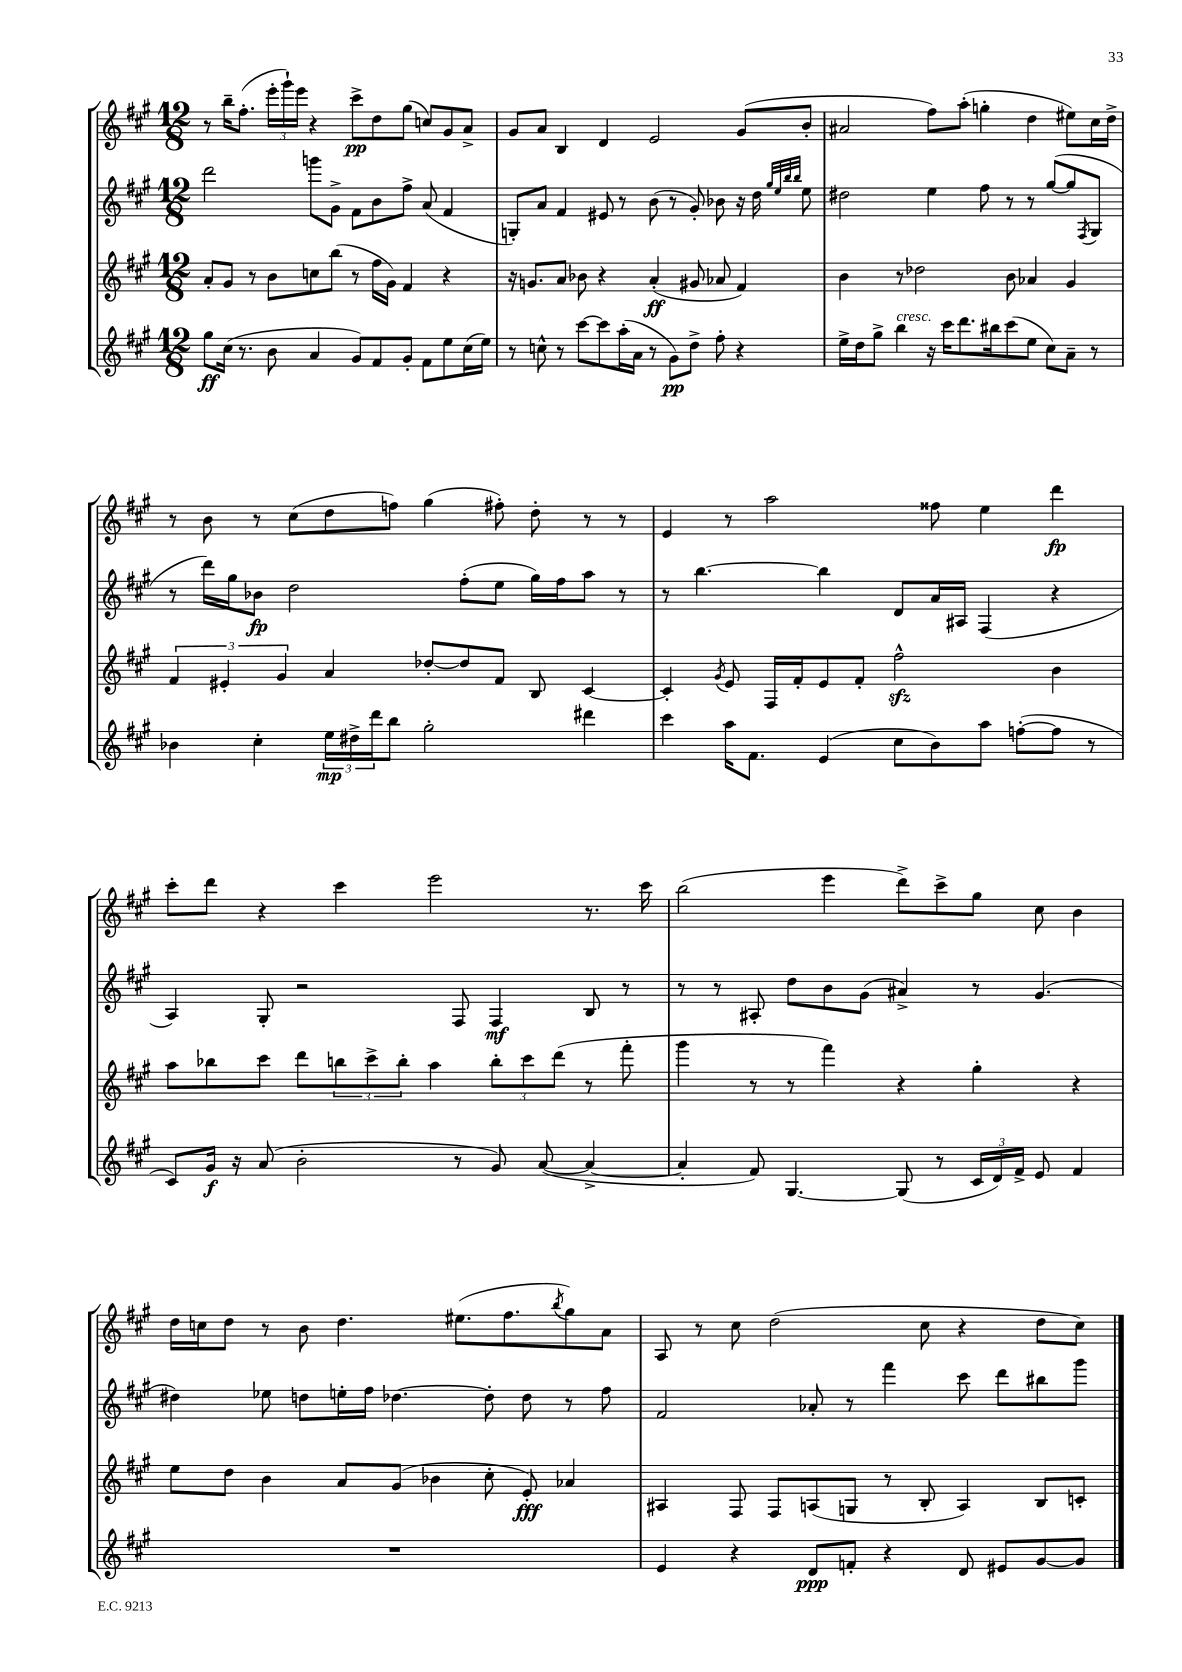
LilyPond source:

<<
\new StaffGroup <<
\new Staff = "s0" {
    \clef treble \key a \major \numericTimeSignature \time 12/8
    r8 b''16-- fis''8.-.( \tuplet 3/2 { e'''16-. gis'''16-!) e'''16 } r4 cis'''8->\pp d''8 gis''8( c''8) gis'8 a'8-> |
    gis'8 a'8 b4 d'4 e'2 gis'8( b'8-. |
    ais'2 fis''8) a''8-.( g''4-. d''4 eis''8) cis''16 d''16-> |
    r8 b'8 r8 cis''8( d''8 f''8) gis''4( fis''8-.) d''8-. r8 r8 |
    e'4 r8 a''2 fisis''8 e''4 d'''4\fp |
    cis'''8-. d'''8 r4 cis'''4 e'''2 r8. cis'''16 |
    b''2( e'''4 d'''8->) cis'''8-> gis''8 cis''8 b'4 |
    d''16 c''16 d''8 r8 b'8 d''4. eis''8.( fis''8. \acciaccatura { b''8 } gis''8) a'8 |
    a8 r8 cis''8 d''2( cis''8 r4 d''8 cis''8) \bar "|." |
}
\new Staff = "s1" {
    \clef treble \key a \major \numericTimeSignature \time 12/8
    d'''2 g'''8 gis'8-> fis'8 b'8 fis''8-> a'8( fis'4 |
    g8-.) a'8 fis'4 eis'8 r8 b'8( r8 gis'8-.) bes'8 r16 d''16 \grace { gis''32 e''32 b''32 b''32 } e''8 |
    dis''2 e''4 fis''8 r8 r8 gis''8~( gis''8 \acciaccatura { fis8 } gis8 |
    r8 d'''16) gis''16 bes'8\fp d''2 fis''8-.( e''8 gis''16) fis''16 a''8 r8 |
    r8 b''4.~ b''4 d'8 a'16 ais16 fis4( r4 |
    a4) gis8-. r2 fis8 fis4\mf b8 r8 |
    r8 r8 ais8-. d''8 b'8 gis'8( ais'4->) r8 gis'4.( |
    dis''4) ees''8 d''8 e''16-. fis''16 des''4.~ des''8-. des''8 r8 fis''8 |
    fis'2 aes'8-. r8 fis'''4 cis'''8 d'''8 bis''8 gis'''8 \bar "|." |
}
\new Staff = "s2" {
    \clef treble \key a \major \numericTimeSignature \time 12/8
    a'8-. gis'8 r8 b'8 c''8 b''8( r8 fis''16 gis'16) fis'4 r4 |
    r16 g'8. a'8 bes'8 r4 a'4-.\ff( gis'8 aes'8 fis'4) |
    b'4 r8 des''2 b'8 aes'4 gis'4 |
    \tuplet 3/2 { fis'4 eis'4-. gis'4 } a'4 des''8~-. des''8 fis'8 b8 cis'4~ |
    cis'4-. \acciaccatura { gis'8 } e'8 fis16 fis'16-. e'8 fis'8-. fis''2-^\sfz b'4 |
    a''8 bes''8 cis'''8 d'''8 \tuplet 3/2 { b''8 cis'''8-> b''8-. } a''4 \tuplet 3/2 { b''8-. cis'''8 d'''8( } r8 fis'''8-. |
    gis'''4 r8 r8 fis'''4) r4 gis''4-. r4 |
    e''8 d''8 b'4 a'8 gis'8( bes'4 cis''8-. e'8-.\fff) aes'4 |
    ais4 fis8 fis8 a8( g8 r8 b8-. a4) b8 c'8-. \bar "|." |
}
\new Staff = "s3" {
    \clef treble \key a \major \numericTimeSignature \time 12/8
    gis''8\ff cis''16( r8. b'8 a'4 gis'8) fis'8 gis'8-. fis'8 e''8 cis''16( e''16) |
    r8 c''8-^ r8 cis'''8~ cis'''8 a''16-.( a'16 r8 gis'8\pp) d''8-> fis''8-. r4 |
    e''16-> d''16 gis''8-> b''4^\markup { \italic "cresc." } r16 cis'''16 d'''8. bis''16 cis'''8( e''8 cis''8) a'8-- r8 |
    bes'4 cis''4-. \tuplet 3/2 { e''16\mp dis''16-> d'''16 } b''8 gis''2-. dis'''4 |
    cis'''4 a''16 fis'8. e'4( cis''8 b'8) a''8 f''8~-.( f''8 r8 |
    cis'8) gis'16\f r16 a'8( b'2-. r8 gis'8) a'8~( a'4~-> |
    a'4-. fis'8) gis4.~ gis8( r8 \tuplet 3/2 { cis'16 d'16) fis'16-> } e'8 fis'4 |
    R1. |
    e'4 r4 d'8\ppp f'8-. r4 d'8 eis'8 gis'8~ gis'8 \bar "|." |
}
>>
>>
\layout { \context { \Score \remove "Bar_number_engraver" } }
